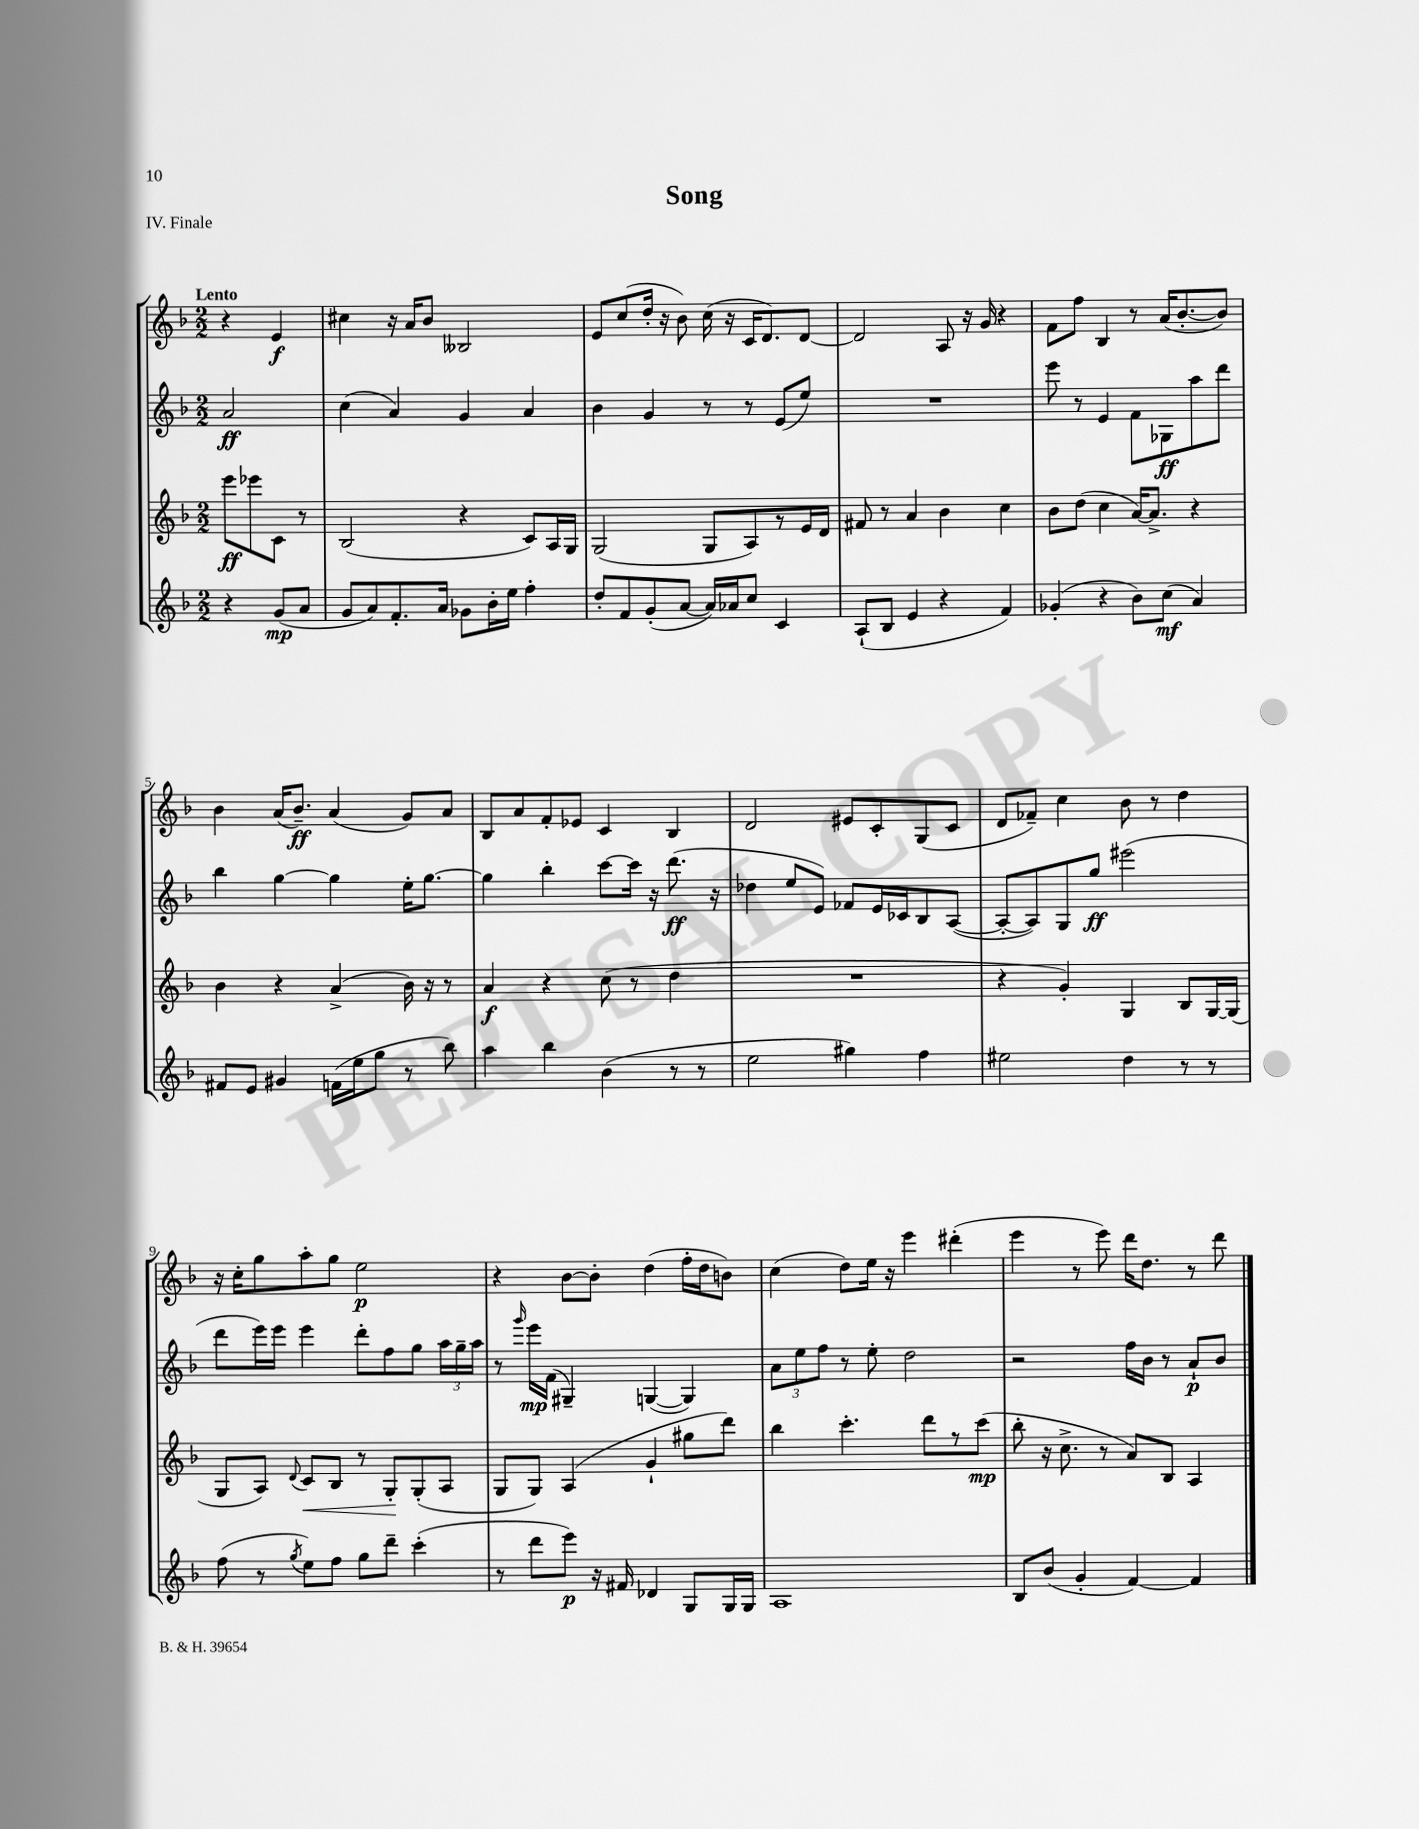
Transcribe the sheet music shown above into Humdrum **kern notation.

**kern	**kern	**kern	**kern
*staff4	*staff3	*staff2	*staff1
*clefG2	*clefG2	*clefG2	*clefG2
*k[b-]	*k[b-]	*k[b-]	*k[b-]
*M2/2	*M2/2	*M2/2	*M2/2
4r	8eee\L	2a/	4r
.	8eee-\	.	.
(8g/L	8c\J	.	4e/
8a/J	8r	.	.
=	=	=	=
8g/L	(2B-/	(4cc\	4cc#\
8a/)	.	.	.
8.f'/	.	4a/)	16r
.	.	.	16a/LK
.	.	.	8b-/J
16a/Jk	.	.	.
8g-\L	4r	4g/	2B--/
16b-'\L	.	.	.
16ee\JJ	.	.	.
4ff'\	8c/L)	4a/	.
.	16A/L	.	.
.	16G/JJ	.	.
=	=	=	=
8dd'/L	(2G/	4b-\	8e/L
8f/	.	.	(8cc/
(8g'/	.	4g/	16dd'/Jk
.	.	.	16r
[8a/J	.	.	8b-\)
16a/]LL)	8G/L	8r	(16cc\
16a-/J	.	.	16r
8cc/J	8A/)	8r	16c/LK
.	.	.	8.d/)
4c/	8r	(8e/L	.
.	16e/L	8ee/J)	[8d/J
.	16d/JJ	.	.
=	=	=	=
(8A`/L	8f#/	1r	2d/]
8B-/J	8r	.	.
4e/	4a/	.	.
4r	4b-\	.	8A/
.	.	.	16r
.	.	.	16g/
4f/)	4cc\	.	4r
=	=	=	=
(4g-'/	8b-\L	8eee\	8f\L
.	(8dd\J	8r	8ff\J
4r	4cc\	4e/	4B-/
8b-\L)	[16a/LK)	8f\L	8r
.	8.a^/]J	.	.
(8cc\J	.	8G-\	(16a/LK
.	.	.	[8.b-'/
4a/)	4r	8aa\	.
.	.	8ddd\J	8b-/]J)
=	=	=	=
8f#/L	4b-\	4bb-\	4b-\
8e/J	.	.	.
4g#/	4r	[4gg\	(16a/LK
.	.	.	8.b-~/J)
(16f\LL	(4a^/	4gg\]	(4a/
16ee\J	.	.	.
8gg\J	.	.	.
8r	16b-\)	16ee'\LK	8g/L)
.	16r	[8.gg\J	.
8bb-\)	8r	.	8a/J
=	=	=	=
4aa\	4a/	4gg\]	8B-/L
.	.	.	8a/
4bb-\	4r	4bb-'\	8f'/
.	.	.	8e-/J
(4b-\	(8cc\	[8ccc\L	4c/
.	8r	16ccc\]Jk	.
.	.	16r	.
8r	4dd\	(8.ddd\	4B-/
8r	.	.	.
.	.	16r	.
=	=	=	=
2ee\	1r	4dd-\	2d/
.	.	8ee/L	.
.	.	8e/J)	.
4gg#\)	.	8f-/L	8e#/L
.	.	16e/L	8c'/
.	.	16c-/J	.
4ff\	.	8B-/	(8G/
.	.	([8A/J	8c/J
=	=	=	=
2ee#\	4r	8A'/_L	8d/L
.	.	8A/])	8f-~/J)
.	4g'/)	8G/	4cc\
.	.	8gg/J	.
4dd\	4G/	(2eee#\	8b-\
.	.	.	8r
8r	8B-/L	.	4dd\
8r	[16G/L	.	.
.	(16G/]JJ	.	.
=	=	=	=
(8ff\	8G/L	8ddd\L	16r
.	.	.	16cc'\LK
8r	8A/J)	16eee\L)	8gg\
.	.	16eee\JJ	.
8qgg/	8qqd/	.	.
8ee\L)	8c/L	4eee\	8aa'\
8ff\J	8B-/J	.	8gg\J
8gg\L	8r	8ddd'\L	2ee\
8ddd~\J	8G'/L	8ff\	.
(4ccc'\	(8G'/	8gg\J	.
.	8A/J	24aa\LL	.
.	.	24gg~\	.
.	.	24aa\JJ	.
=	=	=	=
8r	8G/L	8r	4r
.	.	16qqggg/	.
8ddd\L	8G/J)	16eee\LL	.
.	.	(16f\JJ	.
8eee\J)	(4A/	4G#~/)	[8b-\L
16r	.	.	8b-'\]J
16f#/	.	.	.
4d-/	4g`/	([4G/	(4dd\
8G/L	8gg#\L	4G/])	16ff'\LL
.	.	.	16dd\J
16G/L	8ddd\J)	.	8b\J)
16G/JJ	.	.	.
=	=	=	=
1A	4bb-\	12a\L	(4cc\
.	.	12ee\	.
.	.	12ff\J	.
.	4.ccc'\	8r	8dd\L)
.	.	8ee'\	16ee\Jk
.	.	.	16r
.	.	2dd\	4eee\
.	8ddd\L	.	.
.	8r	.	(4ddd#'\
.	(8ccc\J	.	.
=	=	=	=
8B-/L	8bb-'\	2r	4eee\
(8b-/J	16r	.	.
.	8.cc^\	.	.
4g'/	.	.	8r
.	8r	.	8eee\)
[4f/)	8a/L)	16ff\LL	16ddd\LK
.	.	16b-\JJ	8.dd\J
.	8B-/J	8r	.
4f/]	4A/	8a`/L	8r
.	.	8b-/J	8ddd\
==	==	==	==
*-	*-	*-	*-
